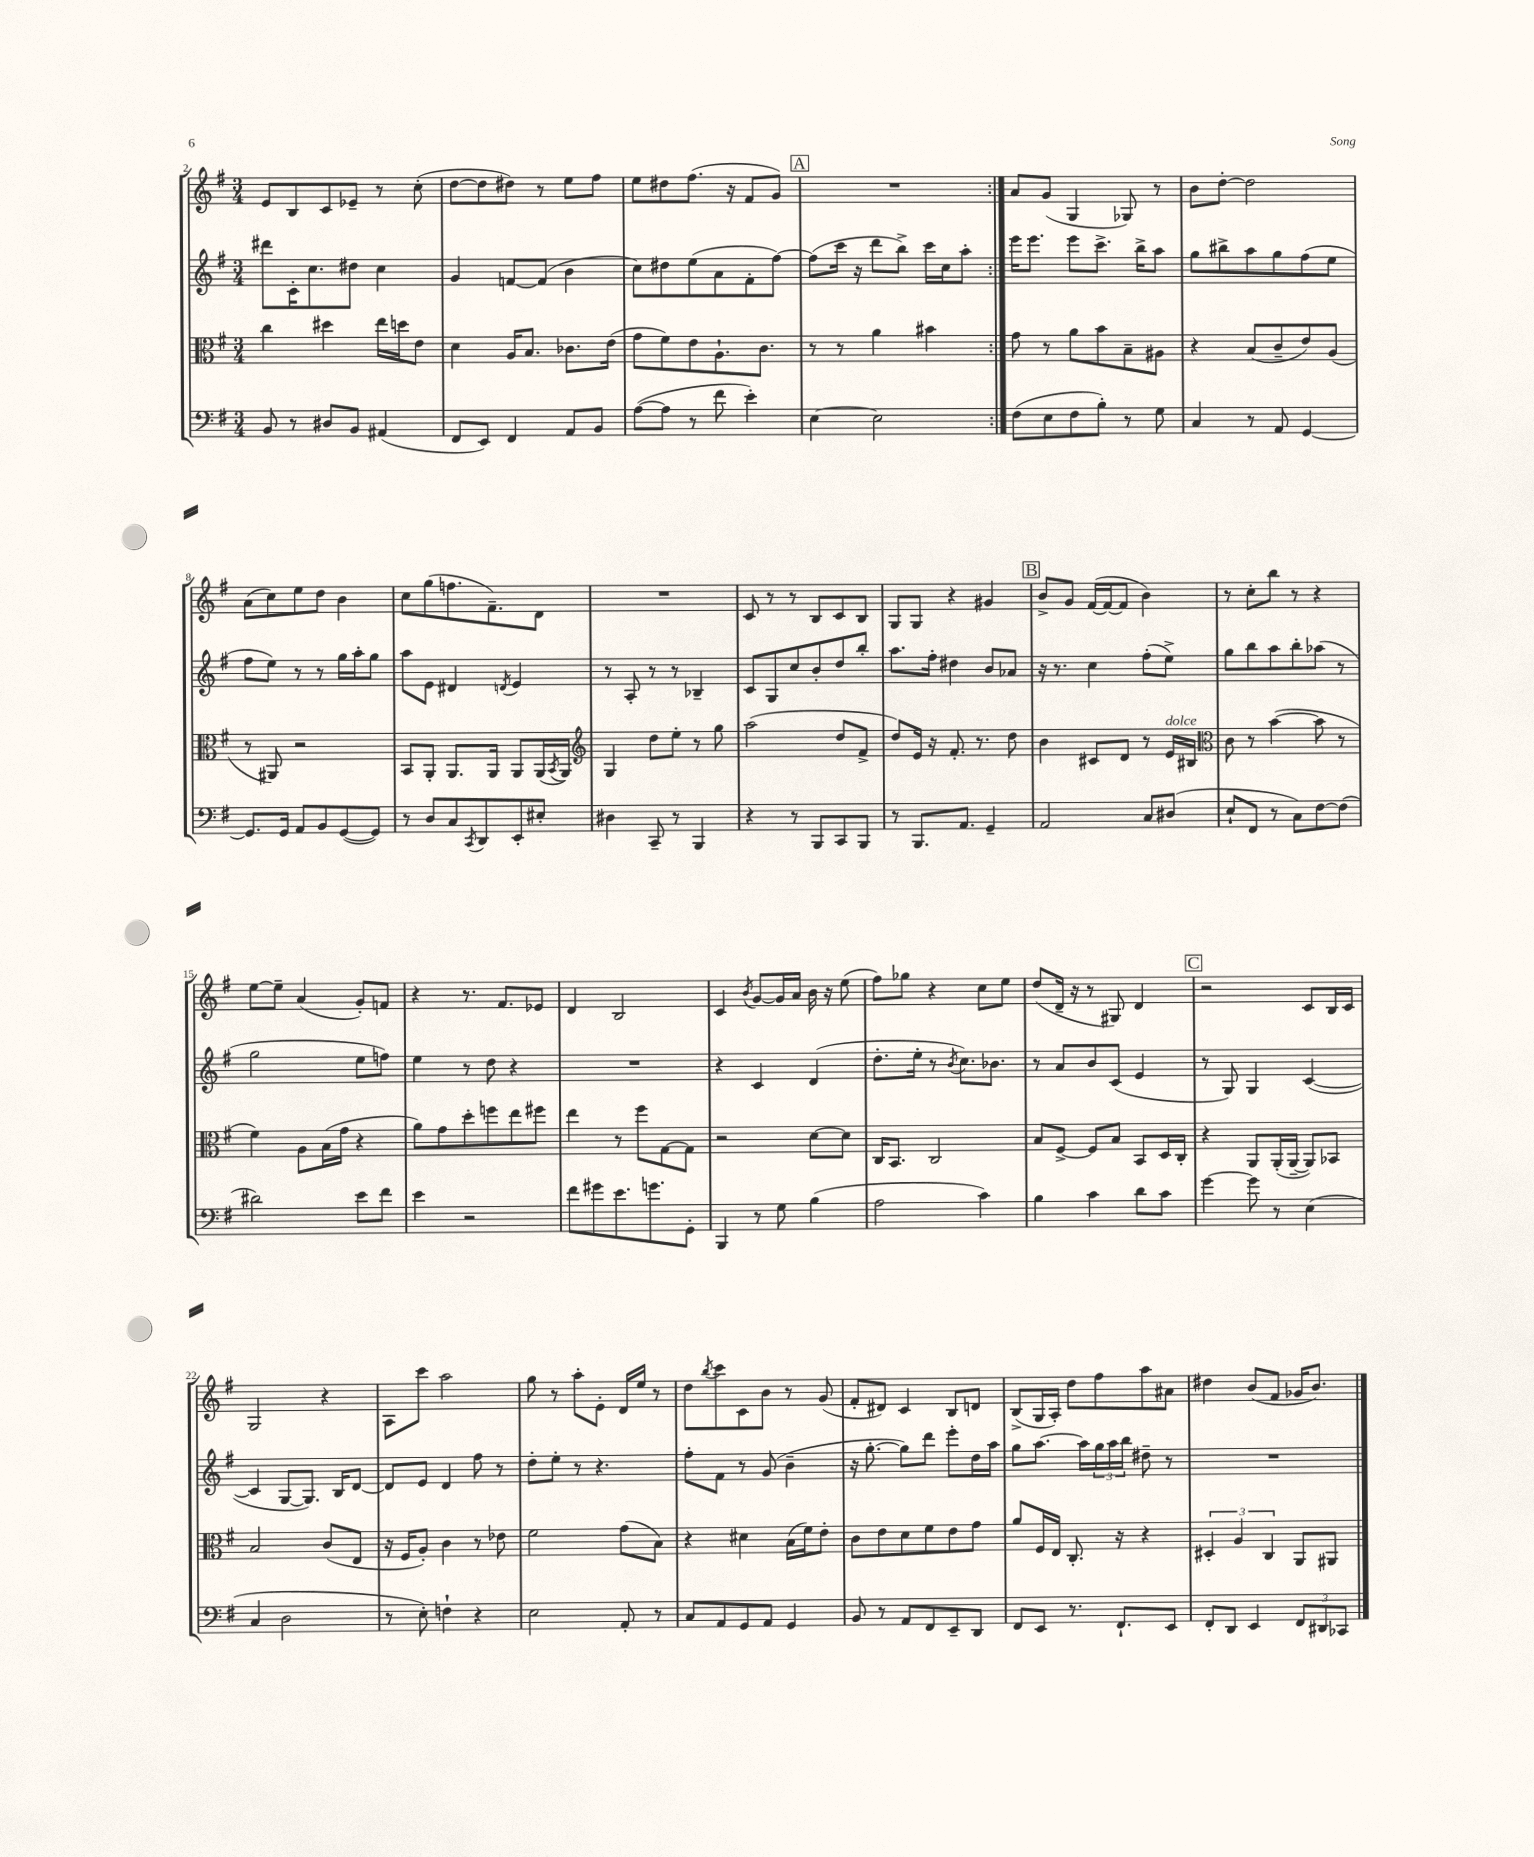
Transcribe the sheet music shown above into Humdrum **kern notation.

**kern	**kern	**kern	**kern
*staff4	*staff3	*staff2	*staff1
*clefF4	*clefC3	*clefG2	*clefG2
*k[f#]	*k[f#]	*k[f#]	*k[f#]
*M3/4	*M3/4	*M3/4	*M3/4
8BB	4cc	8ddd#	8e
8r	.	16c'	8B
.	.	8.cc	.
8D#	4dd#	.	8c
8BB	.	8dd#	8e-~
(4AA#	16ee	4cc	8r
.	16dd	.	.
.	8e	.	(8cc'
=	=	=	=
8FF#	4d	4g	[8dd
8EE)	.	.	8dd]
4FF#	16A	[8f	8dd#)
.	8.B	.	.
.	.	(8f]	8r
8AA	8.c-	4b	8ee
8BB	.	.	8ff#
.	(16e	.	.
=	=	=	=
([8A	8g	8cc)	8ee
8A]	8f#)	8dd#	8dd#
8r	8e	(8ee	(8.ff#
8f#	8.A`	8a	.
.	.	.	16r
4e')	.	8f#'	8f#
.	8.c	.	.
.	.	[8ff#)	8g)
=	=	=	=
[4E	8r	(8ff#]	2.r
.	8r	16ccc	.
.	.	16r	.
2E]	4a	8ddd	.
.	.	8bb^)	.
.	4b#	16ccc	.
.	.	16cc	.
.	.	8aa'	.
=:|!	=:|!	=:|!	=:|!
(8F#	8g	16eee	8a
.	.	8.eee	.
8E	8r	.	(8g
8F#	8a	8eee	4G
8B')	8b	8.ccc^	.
8r	8B~	.	8G-)
.	.	16bb^	.
8G	8A#	8aa	8r
=	=	=	=
4C	4r	8gg	8b
.	.	8bb#^	[8dd'
8r	(8B	8aa	2dd]
8AA	8c~	8gg	.
[4GG	8e)	(8ff#	.
.	(8A	8ee	.
=	=	=	=
8.GG]	8r	8ff#	(8a
.	8AA#)	8ee)	8cc)
16GG	.	.	.
8AA	2r	8r	8ee
8BB	.	8r	8dd
([8GG	.	16gg	4b
.	.	16aa'	.
8GG])	.	8gg	.
=	=	=	=
8r	8BB	8aa	8cc
8D	8AA'	8e	(8gg
8C	8.AA	4d#	8.ff
8qCC	.	.	.
8DD	.	.	.
.	16AA	.	8.f#~)
.	.	8qd	.
8EE'	8AA	4e	.
8E#'	(16AA	.	8d
.	8qBB	.	.
.	16AA)	.	.
=	=	=	=
*	*clefG2	*	*
4D#	4G	8r	2.r
.	.	8A'	.
8CC~	8dd	8r	.
8r	8ee'	8r	.
4BBB	8r	4B-~	.
.	8gg	.	.
=	=	=	=
4r	(2aa	8c	8c
.	.	8G	8r
8r	.	8cc	8r
8BBB	.	8b'	8B
8CC	8dd	8dd	8c
8BBB	8f#^	8bb'	8B
=	=	=	=
8r	8dd)	8.aa	8G
8.BBB	16e	.	8G
.	16r	16ff#'	.
.	8.f#'	4dd#	4r
8.AA	.	.	.
.	8.r	.	.
4GG~	.	8b	4g#
.	8dd	8a-	.
=	=	=	=
2AA	4b	16r	8b^
.	.	8.r	.
.	.	.	8g
.	8c#	4cc	([16f#
.	.	.	16f#_
.	8d	.	8f#]
8C	8r	(8ff#'	4b)
(8D#	16e	8ee^)	.
.	16B#	.	.
=	=	=	=
*	*clefC3	*	*
8E`	8c	8gg	8r
8FF#	8r	8bb	8cc'
8r	([4b	8aa	8bb
8C)	.	8bb'	8r
[8F#	8b]	(8aa-	4r
(8F#]	8r	8r	.
=	=	=	=
2d#)	4f#)	2gg	[8ee
.	.	.	8ee~]
.	8A	.	(4a
.	(16B	.	.
.	16g	.	.
8e	4r	8ee	8g')
8f#	.	8ff)	8f
=	=	=	=
4e	8a)	4ee	4r
.	8g	.	.
2r	8dd'	8r	8.r
.	8ff	8dd	.
.	.	.	8.f#
.	8ee	4r	.
.	8ff#	.	8e-
=	=	=	=
8f#	4ee	2.r	4d
8g#	.	.	.
8.e	8r	.	2B
.	8ff#	.	.
8.g	.	.	.
.	[8G	.	.
8GG'	8G]	.	.
=	=	=	=
4BBB	2r	4r	4c
.	.	.	8qb
8r	.	4c	[8g
8G	.	.	16g]
.	.	.	16a
(4B	[8d	(4d	16b
.	.	.	16r
.	8d]	.	(8ee
=	=	=	=
2A	16C	8.dd'	8ff#)
.	8.BB	.	.
.	.	.	8gg-
.	.	16ee'	.
.	2C	8r	4r
.	.	8qb	.
.	.	8.cc)	.
4c)	.	.	8cc
.	.	8.b-	.
.	.	.	8ee
=	=	=	=
4B	8B	8r	(8dd
.	[8F#^	8a	16d~
.	.	.	16r
4c	8F#]	8b	8r
.	8B	(8c	8G#)
8d	8BB	4e	4d
8c	16D	.	.
.	16C'	.	.
=	=	=	=
[4g	4r	8r	2r
.	.	8G)	.
8g]	8AA	4G	.
8r	(16AA'	.	.
.	[16AA~	.	.
(4E	8AA])	([4c	8c
.	8BB-	.	16B
.	.	.	16c
=	=	=	=
4C	2B	4c]	2G
2D	.	[8G	.
.	.	8.G])	.
.	(8c	.	4r
.	.	16B	.
.	8E	[8d	.
=	=	=	=
8r	16r	8d]	8A
.	16F#	.	.
8E')	8A')	8e	8ccc
4F`	4c	4d	2aa
4r	8r	8ff#	.
.	8e-	8r	.
=	=	=	=
2E	2f#	8dd'	8gg
.	.	8ee'	8r
.	.	8r	8aa'
.	.	4.r	8e'
8AA'	(8g	.	16d
.	.	.	16ee
8r	8B)	.	8r
=	=	=	=
8C	4r	8ff#'	8dd
.	.	.	8qbb
8AA	.	8f#	8ccc
8GG	4d#	8r	8c
8AA	.	(8g	8b
4GG	(16B	4b~	8r
.	16f#)	.	.
.	8e'	.	(8g
=	=	=	=
8BB	8c	16r	8f#'
.	.	[8.gg'	.
8r	8e	.	8d#)
8AA	8d	8gg])	4c
8FF#	8f#	8ddd	.
8EE~	8e	8eee'	8B
8DD	8g	16dd	8d
.	.	16aa	.
=	=	=	=
8FF#	8a	8gg	(8B^
8EE	16F#	[8.aa	16G
.	16E	.	16A')
8.r	8.C'	.	8dd
.	.	16aa]	.
.	.	24gg	8ff#
.	.	24aa	.
8.FF#`	16r	.	.
.	.	24bb	.
.	4r	8dd#~	8aa
8EE	.	8r	8a#
=	=	=	=
8FF#'	6D#'	2.r	4dd#
8DD	.	.	.
.	6A	.	.
4EE	.	.	(8b
.	6C	.	.
.	.	.	8f#
12FF#	8AA	.	16g-
.	.	.	8.b)
12DD#	.	.	.
.	8AA#	.	.
12CC-	.	.	.
==	==	==	==
*-	*-	*-	*-
